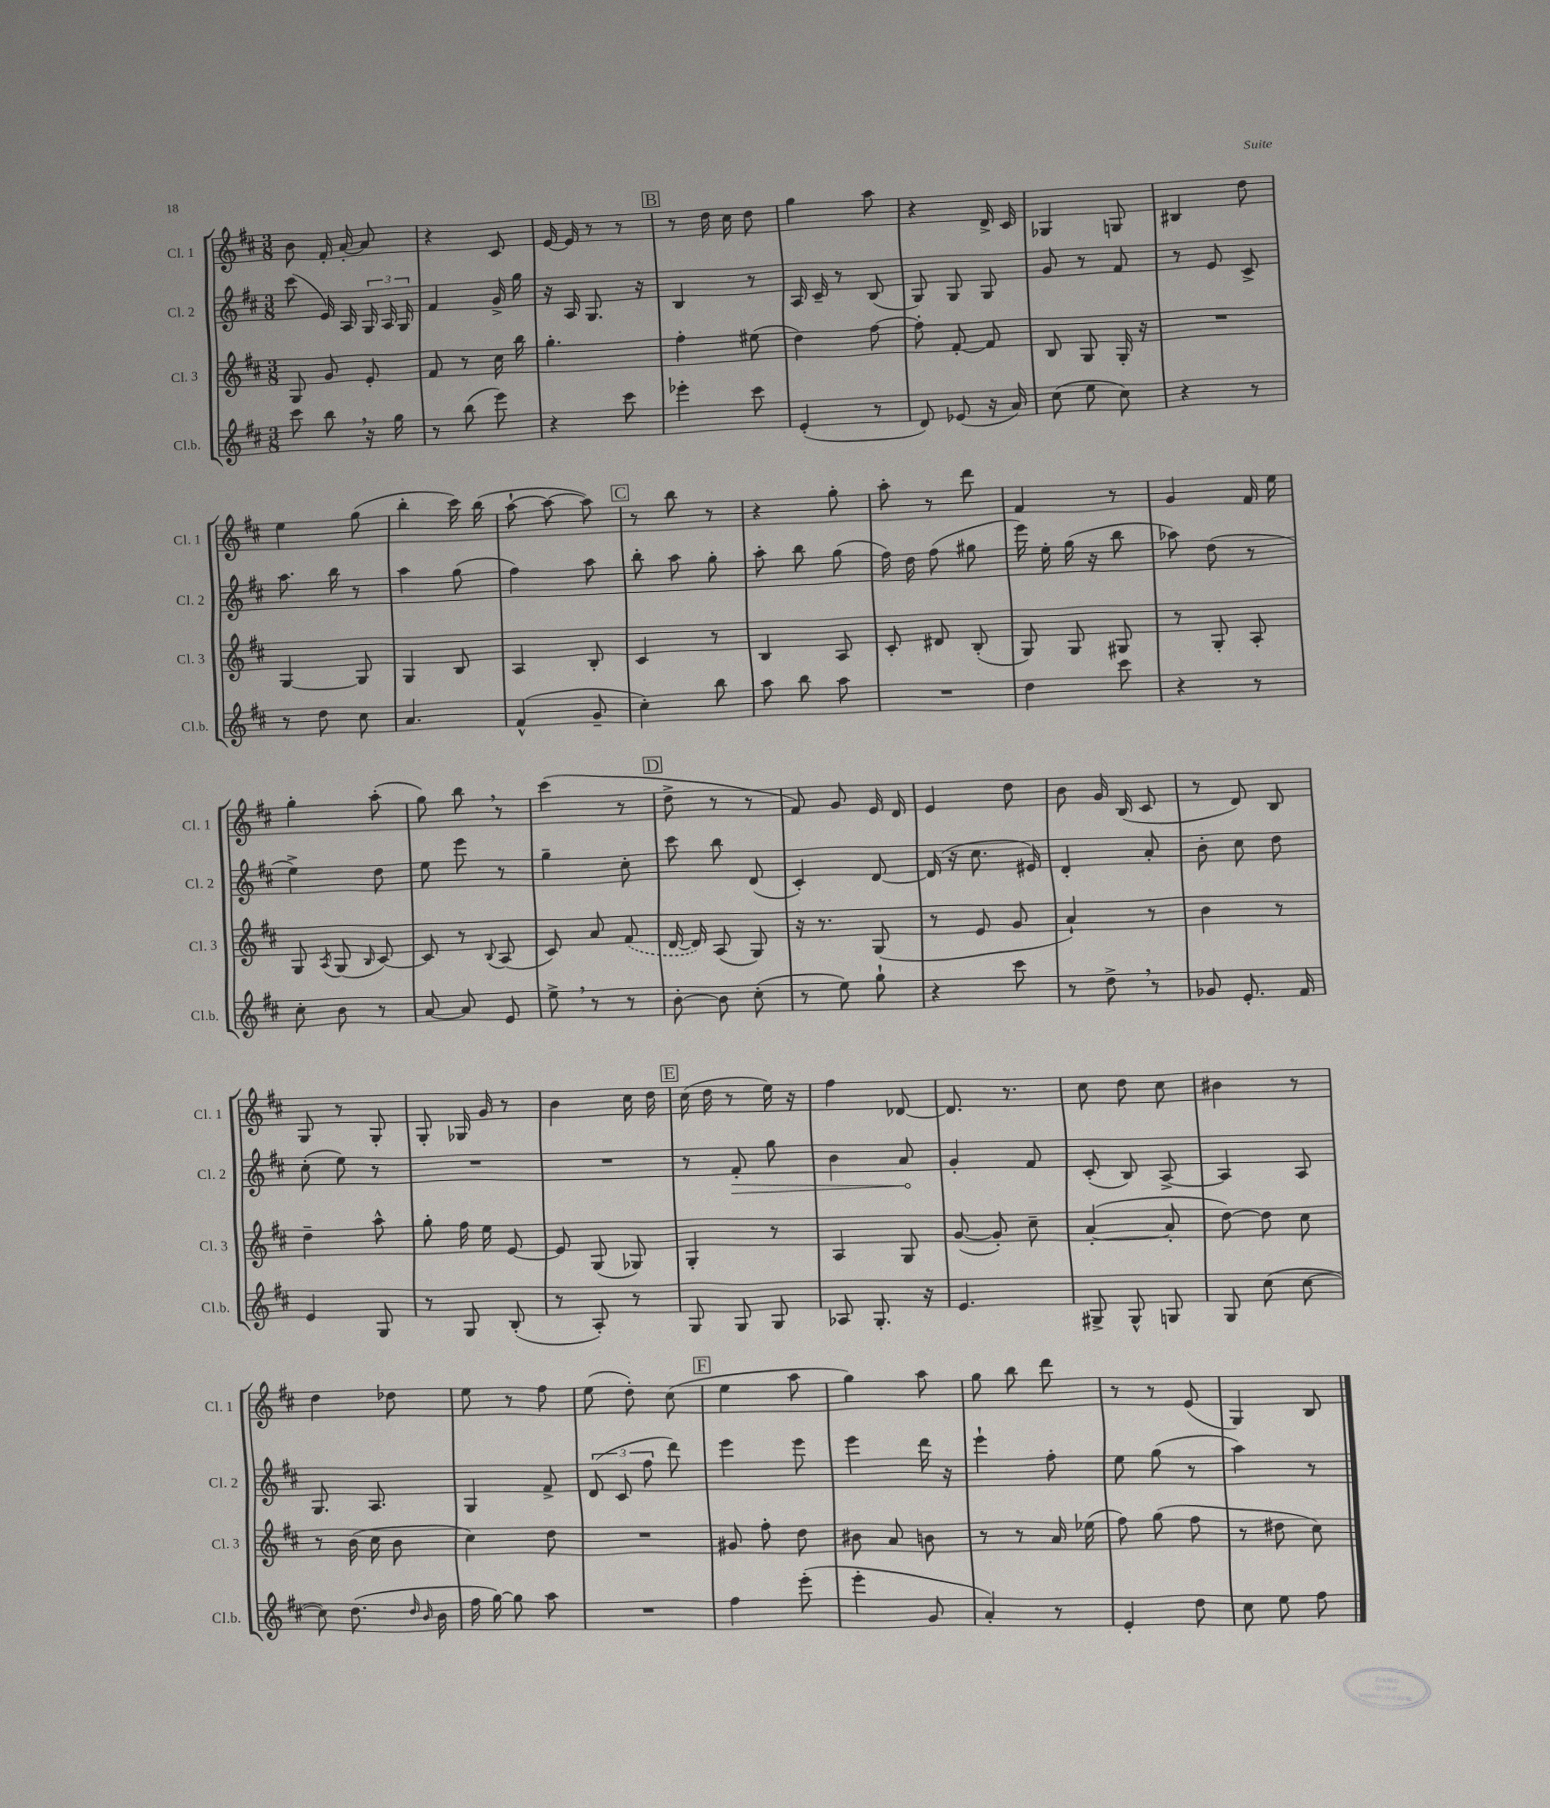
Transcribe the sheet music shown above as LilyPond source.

<<
\new StaffGroup <<
\new Staff = "s0" \with { instrumentName = "Cl. 1" shortInstrumentName = "Cl. 1" } {
    \clef treble \key d \major \numericTimeSignature \time 3/8
    \autoBeamOff b'8 fis'16-. a'16~-. a'8 |
    r4 cis'8 |
    e'16~ e'16 r8 r8 |
    \mark \markup { \box "B" } r8 d''16 cis''16 d''8 |
    g''4 a''8 |
    r4 d'16-> cis'16 |
    ges4 g8 |
    bis4 d''8 |
    e''4 g''8( |
    b''4-. cis'''16) b''16( |
    a''8~-! a''8~ a''8) |
    \mark \markup { \box "C" } r8 b''8 r8 |
    r4 g''8-. |
    a''8-. r8 d'''8 |
    fis'4 r8 |
    g'4 fis'16 e''16 |
    g''4-. a''8-.( |
    g''8) b''8 \breathe r8 |
    cis'''4( r8 |
    \mark \markup { \box "D" } d''8-> r8 r8 |
    fis'8) g'8 e'16 d'16 |
    e'4 d''8 |
    b'8 g'16 b16( cis'8 |
    r8 d'8) b8 |
    g8 r8 g8-. |
    g8-. ges16 g'16 r8 |
    b'4 cis''16 d''16 |
    \mark \markup { \box "E" } cis''16( d''16 r8 e''16) r16 |
    fis''4 des'8~ |
    des'8. r8. |
    cis''8 d''8 cis''8 |
    bis'4 r8 |
    d''4 des''8 |
    e''8 r8 fis''8 |
    e''8( d''8-.) cis''8( |
    \mark \markup { \box "F" } e''4 a''8 |
    g''4) a''8 |
    g''8 b''8 d'''8 |
    r8 r8 e'8( |
    g4) b8 \bar "|." |
}
\new Staff = "s1" \with { instrumentName = "Cl. 2" shortInstrumentName = "Cl. 2" } {
    \clef treble \key d \major \numericTimeSignature \time 3/8
    \autoBeamOff cis'''8( e'16) a16 \tuplet 3/2 { g16 a16 g16 } |
    fis'4 g'16-> g''16 |
    r16 a16 g8. r16 |
    \mark \markup { \box "B" } b4 r8 |
    a16 cis'16-- r8 b8( |
    g8) g8 g8 |
    g'8 r8 fis'8 |
    r8 e'8 cis'8-> |
    a''8. b''16 r8 |
    a''4 g''8( |
    fis''4) a''8 |
    \mark \markup { \box "C" } b''8-. a''8 g''8-. |
    a''8-. b''8 g''8( |
    fis''16) d''16 fis''8( gis''8 |
    e'''16) e''16-. g''16( r16 b''8 |
    aes''8) d''8( r8 |
    e''4->) d''8 |
    e''8 e'''8 r8 |
    g''4-- cis''8-. |
    \mark \markup { \box "D" } cis'''8 b''8 d'8( |
    cis'4-.) d'8~ |
    d'16( r16 cis''8. eis'16) |
    d'4-. a'8-. |
    b'8-. cis''8 d''8 |
    cis''8-.( e''8) r8 |
    R4. |
    R4. |
    \mark \markup { \box "E" } r8 \once \override Hairpin.circled-tip = ##t fis'8-.\> g''8 |
    b'4 a'8\! |
    g'4-. fis'8 |
    cis'8-.( b8) a8~-> |
    a4 a8 |
    g8. a8. |
    g4 fis'8-> |
    \tuplet 3/2 { d'8( cis'8 fis''8 } d'''8) |
    \mark \markup { \box "F" } e'''4 e'''8 |
    e'''4 d'''16 r16 |
    e'''4-! fis''8-. |
    e''8 g''8( r8 |
    a''4) r8 \bar "|." |
}
\new Staff = "s2" \with { instrumentName = "Cl. 3" shortInstrumentName = "Cl. 3" } {
    \clef treble \key d \major \numericTimeSignature \time 3/8
    \autoBeamOff g8 g'8 e'8-. |
    fis'8 r8 cis''16 b''16 |
    g''4.-. |
    \mark \markup { \box "B" } fis''4-. eis''8( |
    d''4) fis''8~ |
    fis''8-. fis'8~-. fis'8 |
    b8 g8 g16-. r16 |
    R4. |
    g4~ g8 |
    g4 b8 |
    a4 b8-. |
    \mark \markup { \box "C" } cis'4 r8 |
    b4 a8 |
    cis'8-. dis'8 b8-.( |
    g8) g8 gis8 |
    r8 g8-. a8-. |
    g8 \acciaccatura { a8 } g8( \grace { b16 } cis'8~) |
    cis'8 r8 \appoggiatura { b8 } a8( |
    cis'8) a'8 \once \slurDashed fis'8( |
    \mark \markup { \box "D" } d'16~ d'16) a8( g8) |
    r16 r8. g8( |
    r8 e'8 g'8 |
    a'4-!) r8 |
    b'4 r8 |
    d''4-- a''8-^ |
    g''8-. fis''16 e''16 e'8~ |
    e'8 g8( ges8) |
    \mark \markup { \box "E" } g4-. r8 |
    a4 g8 |
    g'8~( g'8-.) cis''8-- |
    a'4~-.( a'8-. |
    d''8~) d''8 cis''8 |
    r8 b'16( cis''16 b'8 |
    cis''4) d''8 |
    R4. |
    \mark \markup { \box "F" } gis'8 fis''8-. d''8 |
    bis'8 a'8 b'8 |
    r8 r8 a'16 ees''16( |
    fis''8) g''8( fis''8 |
    r8 dis''8 cis''8) \bar "|." |
}
\new Staff = "s3" \with { instrumentName = "Cl.b." shortInstrumentName = "Cl.b." } {
    \clef treble \key d \major \numericTimeSignature \time 3/8
    \autoBeamOff cis'''8 b''8 \breathe r16 g''16 |
    r8 b''8( e'''8) |
    r4 cis'''8 |
    \mark \markup { \box "B" } ees'''4-. cis'''8 |
    e'4-.( r8 |
    d'8) ees'8( r16 a'16) |
    cis''8( e''8 cis''8) |
    r4 r8 |
    r8 d''8 cis''8 |
    a'4. |
    fis'4-^( g'8-- |
    \mark \markup { \box "C" } cis''4-.) b''8 |
    a''8 b''8 a''8 |
    R4. |
    d''4 cis'''8 |
    r4 r8 |
    cis''8-. b'8 r8 |
    a'8~ a'8 e'8 |
    e''8-> \breathe r8 r8 |
    \mark \markup { \box "D" } b'8~-. b'8 cis''8-.( |
    r8 e''8) g''8-! |
    r4 cis'''8 |
    r8 d''8-> \breathe r8 |
    ges'8 e'8.-. fis'16 |
    e'4 g8 |
    r8 g8 b8-.( |
    r8 a8-.) r8 |
    \mark \markup { \box "E" } g8 g8 g8 |
    aes8 g8.-. r16 |
    e'4. |
    gis8-> gis8-^ g8 |
    g8 cis''8( cis''8~ |
    cis''8) d''8.( \grace { d''16 b'16 } b'16 |
    fis''16 g''16~) g''8 a''8 |
    R4. |
    \mark \markup { \box "F" } fis''4 e'''8-.( |
    e'''4-. g'8 |
    a'4-.) r8 |
    e'4-. d''8 |
    cis''8 e''8 fis''8 \bar "|." |
}
>>
>>
\layout { \context { \Score \remove "Bar_number_engraver" } }
